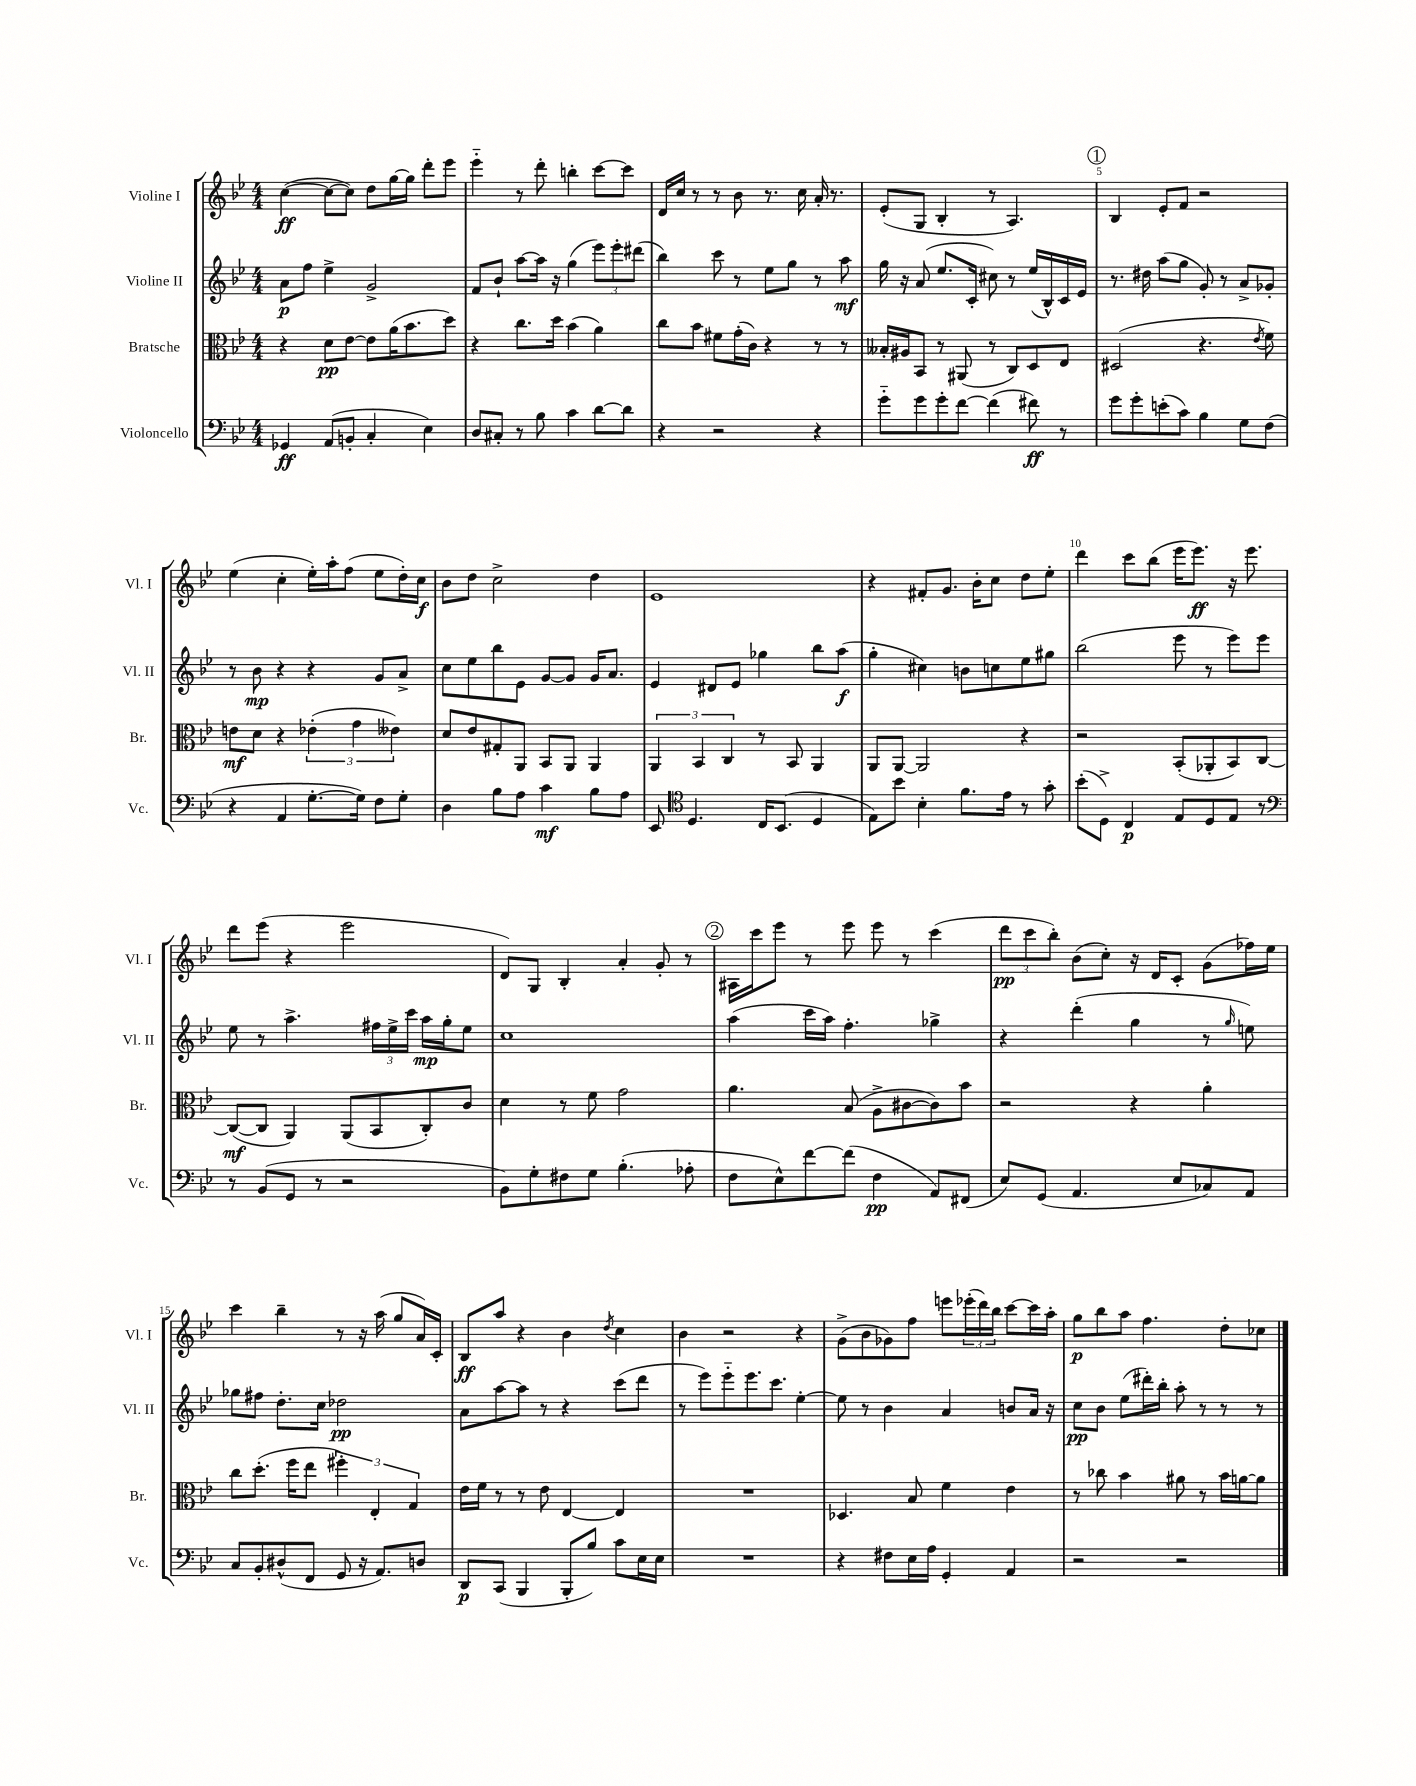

**kern	**kern	**kern	**kern
*staff4	*staff3	*staff2	*staff1
*clefF4	*clefC3	*clefG2	*clefG2
*k[b-e-]	*k[b-e-]	*k[b-e-]	*k[b-e-]
*M4/4	*M4/4	*M4/4	*M4/4
4GG-/	4r	8a\L	([4cc\
.	.	8ff\J	.
(8AA/L	8d\L	4ee-^\	8cc\_L
8BB'/J	[8e-\J	.	8cc\]J)
4C'/	8e-\]L	2g^/	8dd\L
.	(16a\K	.	[16gg\L
.	8.b-\	.	16gg\]JJ
4E-\)	.	.	8ddd'\L
.	8dd\J)	.	8eee-\J
=	=	=	=
8D/L	4r	8f/L	4eee-'~\
8C#'/J	.	8b-`/J	.
8r	8.cc\L	[8aa\L	8r
8B-\	.	16aa\]Jk	8ddd'\
.	16dd\Jk	16r	.
4c\	(4b-\	(4gg\	4bb'\
[8d\L	4a\)	12eee-\L)	[8ccc\L
.	.	12eee-'\	.
8d\]J	.	.	8ccc\]J
.	.	(12ddd#\J	.
=	=	=	=
4r	8cc\L	4bb-\)	16d/LL
.	.	.	16cc/JJ
.	8b-\J	.	8r
2r	8f#\L	8ccc\	8r
.	(16g'\L	8r	8b-\
.	16c\JJ)	.	.
.	4r	8ee-\L	8.r
.	.	8gg\J	.
.	.	.	16cc\
4r	8r	8r	16a'/
.	.	.	8.r
.	8r	8aa\	.
=	=	=	=
8g'~\L	16B--'/LL	16gg\	(8e-'/L
.	16A#/J	16r	.
8g\	8BB-/J	(8a/	8G/J
8g'\	8r	8.ee-/L	4B-'/
[8f\J	(8AA#/	.	.
.	.	16c'/Jk	.
(4f\]	8r	8cc#\)	8r
.	8C/L)	8r	4.A/)
8f#\)	8D/	(16ee-/LL	.
.	.	16B-^^/)	.
8r	8E-/J	16c/	.
.	.	16e-/JJ	.
=	=	=	=
8g\L	(2D#/	8.r	4B-/
8g'\	.	.	.
.	.	16dd#\	.
(8e'\	.	(8aa\L	8e-'/L
8c\J)	.	8gg\J	8f/J
4B-\	4.r	8g'/)	2r
.	.	8r	.
8G\L	.	8a^/L	.
.	8qe-/	.	.
(8F\J	8f\)	8g-'/J	.
=	=	=	=
4r	8e\L	8r	(4ee-\
.	8d\J	8b-\	.
4AA/	4r	4r	4cc'\
[8.G'\L	(6e-'\	4r	16ee-'\LL)
.	.	.	16aa'\J
.	.	.	(8ff\J
.	6g\	.	.
16G\]Jk)	.	.	.
8F\L	.	8g/L	8ee-\L
.	6e--\)	.	.
8G'\J	.	8a^/J	16dd'\L)
.	.	.	16cc\JJ
=	=	=	=
4D\	8d/L	8cc\L	8b-\L
.	8e-/	8ee-\	8dd\J
8B-\L	8G#'/	8bb-\	2cc^\
8A\J	8AA/J	8e-\J	.
4c\	8BB-/L	[8g/L	.
.	8AA/J	8g/]J	.
8B-\L	4AA/	16g/LK	4dd\
.	.	8.a/J	.
8A\J	.	.	.
=	=	=	=
8EE-/	6AA/	4e-/	1e-
*clefC4	*	*	*
4.D/	.	.	.
.	6BB-/	.	.
.	.	8d#/L	.
.	6C/	.	.
.	.	8e-/J	.
16C/LK	8r	4gg-\	.
(8.BB-/J	.	.	.
.	8BB-/	.	.
4D/	4AA/	8bb-\L	.
.	.	(8aa\J	.
=	=	=	=
8E-\L)	8AA/L	4gg'\	4r
8b-\J	[8AA/J	.	.
4B-'\	2AA/]	4cc#\)	8f#'/L
.	.	.	8.g/J
8.f\L	.	8b\L	.
.	.	.	16b-'\LK
.	.	8cc\	8cc\J
16e-\Jk	.	.	.
8r	4r	8ee-\	8dd\L
8g'\	.	8gg#\J	8ee-'\J
=	=	=	=
(8b-'\L	2r	(2bb-\	4ddd\
8D^\J)	.	.	.
4C/	.	.	8ccc\L
.	.	.	(8bb-\J
8E-/L	(8BB-'/L	8eee-\	16eee-\LK
.	.	.	8.eee-\J)
8D/	8AA-'/	8r	.
8E-/J	8BB-/)	8eee-\L)	16r
.	.	.	8.eee-\
8r	[8C/J	8eee-\J	.
=	=	=	=
*clefF4	*	*	*
8r	(8C/_L	8ee-\	8ddd\L
(8BB-/L	8C/]J	8r	(8eee-\J
8GG/J	4AA/)	4.aa^\	4r
8r	.	.	.
2r	(8AA/L	.	2eee-\
.	8BB-/	24ff#\LL	.
.	.	24ee-^\	.
.	.	24ccc\JJ	.
.	8C'/)	16aa\LL	.
.	.	16gg'\J	.
.	8c/J	8ee-\J	.
=	=	=	=
8BB-\L)	4d\	1cc	8d/L)
8G'\	.	.	8G/J
8F#\	8r	.	4B-'/
8G\J	8f\	.	.
(4.B-'\	2g\	.	4a'/
.	.	.	8g'/
8A-'\	.	.	8r
=	=	=	=
8F\L	4.a\	(4aa\	16A#\LL
.	.	.	16ccc\J
8E-^^\)	.	.	8eee-\J
[8f\	.	16ccc\LL	8r
.	.	16aa\JJ)	.
(8f\]J	(8B-/	4.ff'\	8eee-\
4F\	8A^\L	.	8eee-\
.	[8c#\	.	8r
8AA/L)	8c#\])	4gg-^\	(4ccc\
(8FF#/J	8b-\J	.	.
=	=	=	=
8E-/L)	2r	4r	12ddd\L
.	.	.	12ccc\
(8GG/J	.	.	.
.	.	.	12bb-'\J)
4.AA/	.	(4ddd'\	(8b-\L
.	.	.	8cc'\J)
.	4r	4gg\	16r
.	.	.	16d/LK
8E-/L	.	.	8c'/J
8C-/)	4a'\	8r	(8g\L
.	.	16qqgg/	.
8AA/J	.	8ee\)	16ff-\L)
.	.	.	16ee-\JJ
=	=	=	=
8C/L	8cc\L	8gg-\L	4ccc\
8BB-'/	(8.dd'\J	8ff#\J	.
(8D#^^/	.	8.dd'\L	4bb-~\
.	16ff\LK	.	.
8FF/J	8ee-\J	.	.
.	.	16cc\Jk	.
8GG/	6ff#'\)	2dd-\	8r
16r	.	.	16r
.	6E-'/	.	.
8.AA/L)	.	.	(16aa\
.	.	.	8gg/L
.	6G/	.	.
8D/J	.	.	16a/L)
.	.	.	16c'/JJ
=	=	=	=
8DD/L	16e-\LL	8a\L	8B-/L
.	16f\JJ	.	.
(8CC/J	8r	[8aa\	8aa/J
4BBB-/	8r	8aa\]J	4r
.	8e-\	8r	.
8BBB-'/L	[4E-/	4r	4b-\
8B-/J)	.	.	.
.	.	.	8qdd/
8c\L	4E-/]	(8ccc\L	4cc\
16E-\L	.	8ddd\J	.
16E-\JJ	.	.	.
=	=	=	=
1r	1r	8r	4b-\
.	.	8eee-\L)	.
.	.	8eee-'~\	2r
.	.	8.eee-\	.
.	.	8.ccc\J	.
.	.	[4ee-'\	4r
=	=	=	=
4r	4.D-/	8ee-\]	(8g^\L
.	.	8r	8b-\
8F#\L	.	4b-\	8g-\)
16E-\L	8B-/	.	8ff\J
16A\JJ	.	.	.
4GG'/	4f\	4a/	8eee\L
.	.	.	(24eee-'\L
.	.	.	24ddd\)
.	.	.	24bb-\JJ
4AA/	4e-\	8b/L	[8ccc\L
.	.	16a/Jk	16ccc\]L
.	.	16r	16aa'\JJ
=	=	=	=
2r	8r	8cc\L	8gg\L
.	8cc-\	8b-\J	8bb-\
.	4b-\	(8ee-\L	8aa\J
.	.	16ddd#'\L)	4.ff\
.	.	16bb-'\JJ	.
2r	8a#\	8aa'\	.
.	8r	8r	.
.	16b-\LL	8r	8dd'\L
.	[16a\J	.	.
.	8a\]J	8r	8cc-\J
==	==	==	==
*-	*-	*-	*-
